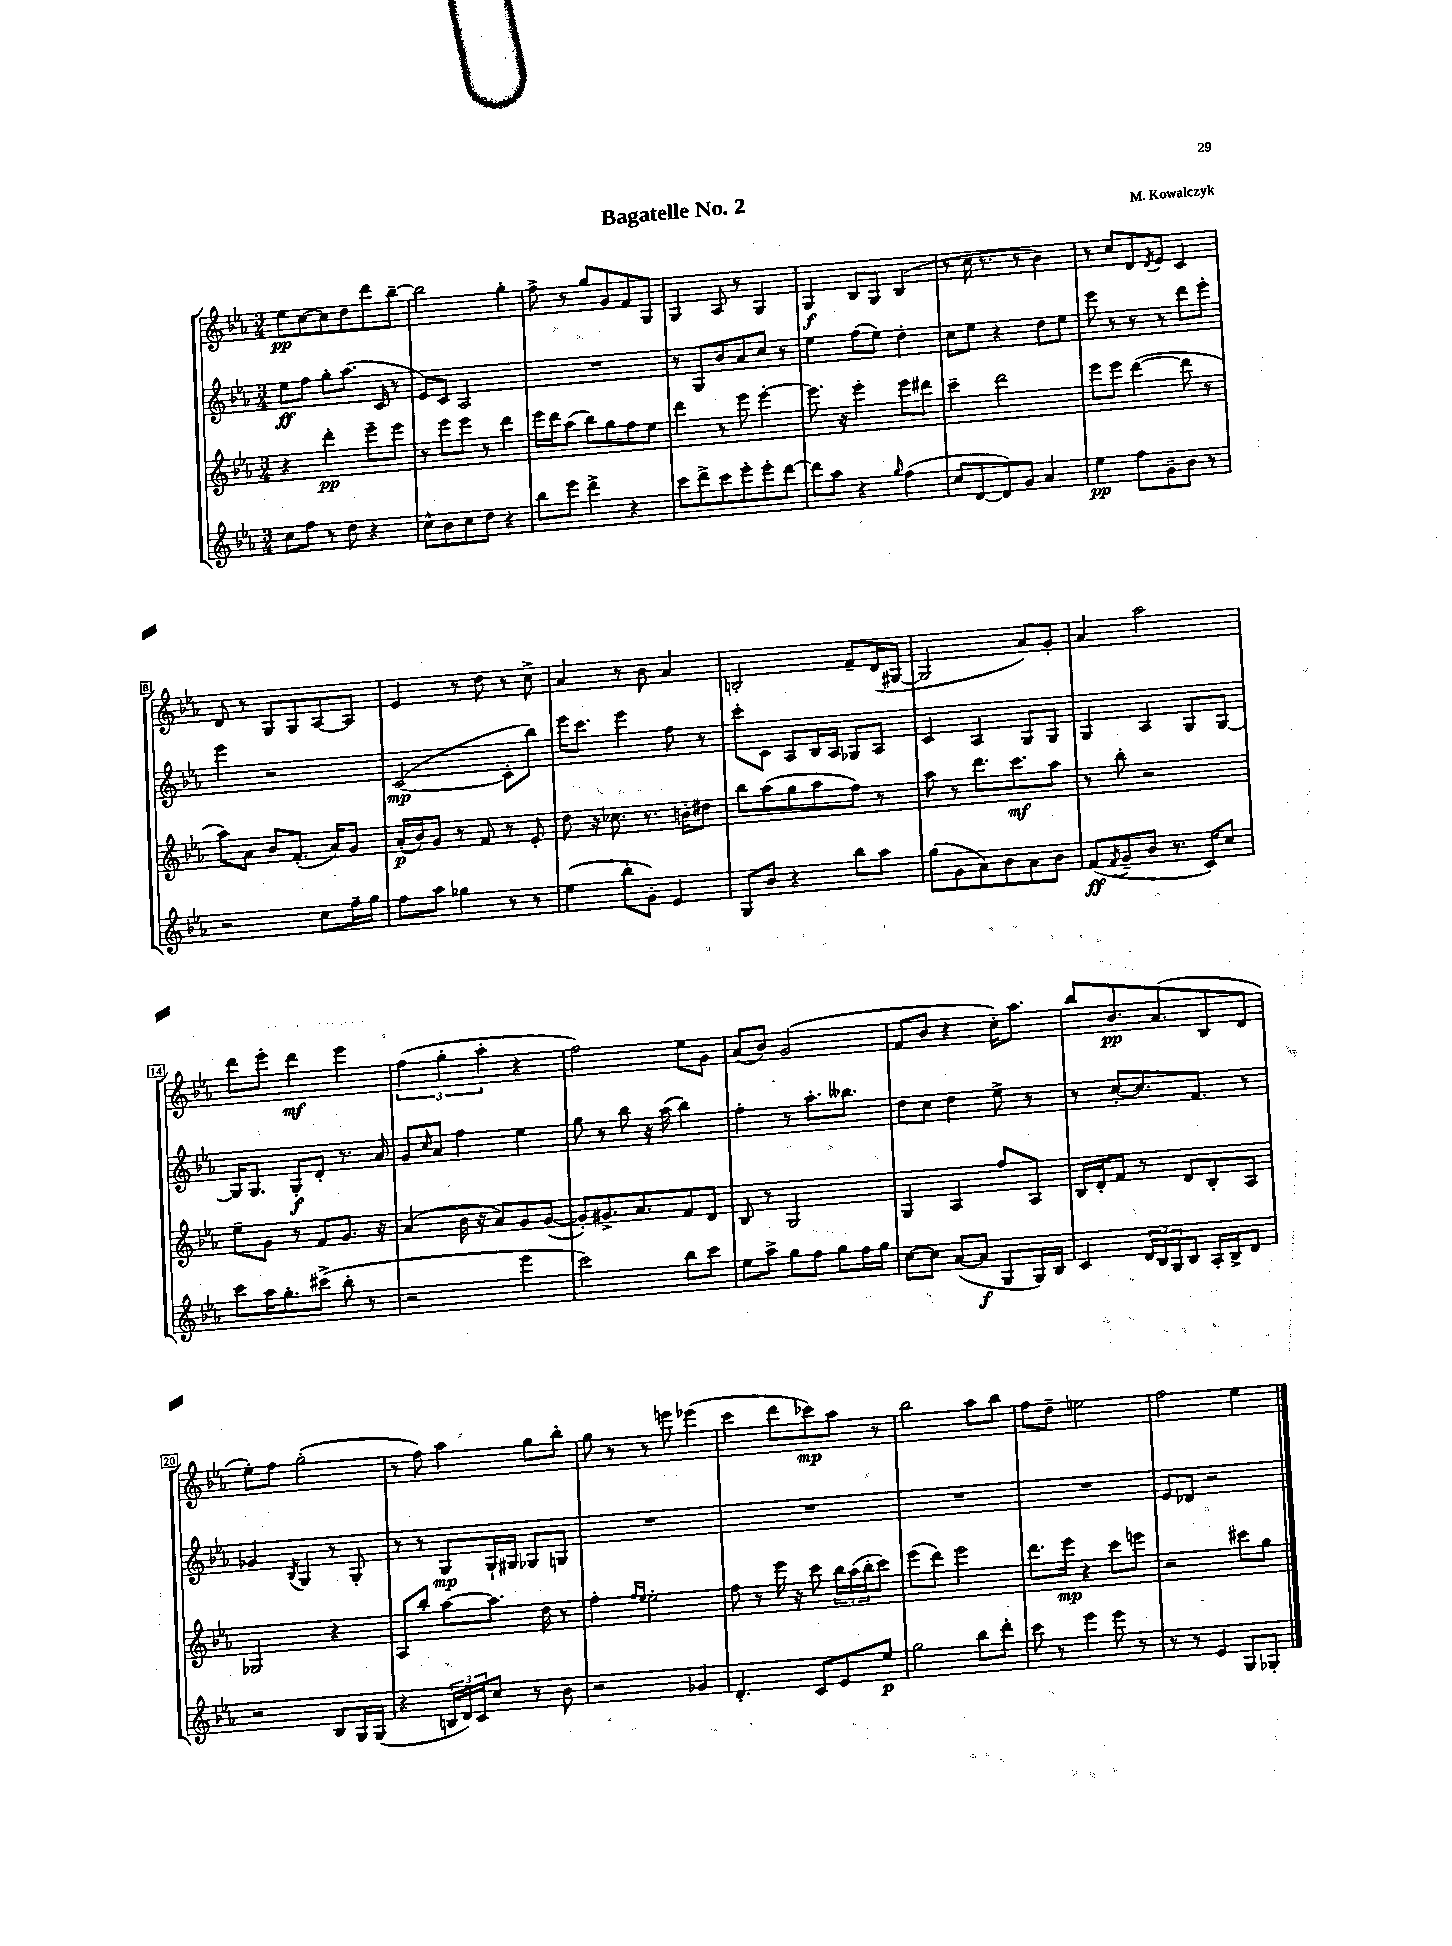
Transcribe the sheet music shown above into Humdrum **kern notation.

**kern	**kern	**kern	**kern
*staff4	*staff3	*staff2	*staff1
*clefG2	*clefG2	*clefG2	*clefG2
*k[b-e-a-]	*k[b-e-a-]	*k[b-e-a-]	*k[b-e-a-]
*M3/4	*M3/4	*M3/4	*M3/4
8cc\L	4r	8ee-\L	8ee-\L
8ff\J	.	8ff\J	[8cc\
8r	4ddd'\	8gg'\L	8cc\]
8dd\	.	(8.aa-\J	8dd\
4r	8eee-~\L	.	8ddd\
.	.	16c/	.
.	8eee-\J	8r	[8bb-~\J
=	=	=	=
8cc^^\L	8r	8e-/L)	2bb-\]
8b-\	8eee-\L	8c/J	.
8cc\	8eee-\J	2A-/	.
8dd\J	8r	.	.
4r	4ddd\	.	4gg'\
=	=	=	=
8bb-\L	16eee-\LL	2.r	8ff^\
.	16ddd\J	.	.
8eee-\J	(8aa-\J	.	8r
4ddd^\	8bb-\L)	.	8gg/L
.	8gg\	.	8g/
4r	8ff\	.	8f/
.	8ee-\J	.	8G/J
=	=	=	=
8ccc\L	4ddd\	8r	4G/
8ddd^\	.	8G/L	.
8ccc\	8r	8b-/	8A-/
8eee-'\	8eee-\	8a-/	8r
8eee-'\	[4eee-'\	8cc/J	4G/
[8ddd\J	.	8r	.
=	=	=	=
8ddd\]L	8.eee-\]	4ee-\	4G/
8aa-\J	.	.	.
.	16r	.	.
4r	4eee-'\	(8ff\L	8B-/L
.	.	8ee-\J)	8G/J
16qqgg/	.	.	.
(4ff\	8eee-\L	4dd'\	(4B-/
.	8ddd#\J	.	.
=	=	=	=
8cc/L	4ccc~\	8cc\L	8r
[8d/	.	8ee-\J	16cc\
.	.	.	8.r
8d/])	2ddd\	4r	.
8g/J	.	.	8r
4a-/	.	8dd\L	4b-\)
.	.	8ee-\J	.
=	=	=	=
4ee-\	8eee-\L	8eee-\	8r
.	8eee-\J	8r	8cc/L
8ff\L	([4ddd\	8r	8d/
.	.	.	8qd/
8g~\	.	8r	8e-/J
8b-\J	8ddd\]	8ddd\L	4c/
8r	8r	8eee-'\J	.
=	=	=	=
2r	8aa-\L)	4eee-\	8d/
.	8a-\J	.	8r
.	8b-/L	2r	8G/L
.	(8.f'/J	.	8G/
8cc\L	.	.	[8A-/
.	16a-/LK)	.	.
16ff~\L	8g/J	.	8A-/]J
16gg\JJ	.	.	.
=	=	=	=
8ff\L	(16a-'/LL	([2c/	4e-/
.	16b-/J)	.	.
8aa-\J	8g/J	.	.
4gg-\	8r	.	8r
.	8f/	.	8dd\
8r	8r	8c'\]L	8r
8r	8e-'/	8bb-\J)	8cc^\
=	=	=	=
(4ee-\	8dd\	16eee-\LK	4a-/
.	.	8.ccc\J	.
.	16r	.	.
.	8.cc-\	.	.
8bb-'\L	.	4eee-\	8r
8g'\J)	8.r	.	8b-\
4e-/	.	8ff\	4a-/
.	16b'\LK	.	.
.	8dd#\J	8r	.
=	=	=	=
8G/L	8bb-\L	8ccc'\L	2B'/
8b-/J	(8aa-\	8c\J	.
4r	8gg\	8A-/L	.
.	8aa-\	16B-/L	.
.	.	16A-/JJ	.
8bb-\L	8ff\J)	8G-/L	8f~/L
8aa-\J	8r	8A-/J	(16d/L
.	.	.	[16G#/JJ
=	=	=	=
(8gg\L	8aa-\	4c/	2G#/]
8g\	8r	.	.
8a-\)	8.ddd\L	4A-/	.
8b-\	.	.	.
.	8.ccc\	.	.
8a-\	.	8G/L	8a-/L)
8b-\J	8aa-\J	8G/J	8g'/J
=	=	=	=
(8f/L	8r	4G/	4a-/
8qf/	.	.	.
8g~/	8bb-'\	.	.
8b-/J	2r	4A-/	2aa-\
8.r	.	.	.
.	.	8G/L	.
16c/LK)	.	.	.
8cc/J	.	[8G/J	.
=	=	=	=
8ccc\L	8ee-~\L	16G/]LK	8ddd\L
.	.	8.G/J	.
16aa-\K	8g\J	.	8eee-'\J
8.gg'\	.	.	.
.	8r	8G'/L	4ddd\
(8ccc#^\J	8f/L	8d'/J	.
8bb-'\	8.g/J	8.r	4eee-\
8r	.	.	.
.	16r	16a-/	.
=	=	=	=
2r	(4a-/	8g/L	(6ff\
.	.	16qqcc/	.
.	.	8a-/J	.
.	.	.	6gg'\
.	16b-\	4ff\	.
.	16r	.	.
.	.	.	6aa-'\
.	8a-/L)	.	.
4eee-\	8g/	4ee-\	4r
.	([8g/J	.	.
=	=	=	=
2ccc\)	8g'/]L)	8gg\	2ff\)
.	8.g#^/	8r	.
.	.	8bb-\	.
.	8.a-/	.	.
.	.	16r	.
.	.	(16aa-\	.
8bb-\L	8f/	4bb-\)	8ee-\L
8ccc\J	8d/J	.	8g\J
=	=	=	=
8ee-\L	8B-/	4ff'\	(8a-/L
8aa-^\J	8r	.	8b-/J)
8gg\L	2G/	8r	(2g/
8ff\J	.	8.aa-'\L	.
8gg\L	.	.	.
.	.	8.bb--\J	.
16ff\L	.	.	.
16gg\JJ	.	.	.
=	=	=	=
[8cc\L	4G/	8dd\L	8f/L
8cc\]J	.	8cc\J	8b-/J
([8a-/L	4A-/	4dd\	4r
8a-/]J	.	.	.
8G/L	8ff/L	8ee-^\	16cc'\LK)
.	.	.	8.aa-\J
16G/L)	8A-/J	8r	.
16B-/JJ	.	.	.
=	=	=	=
4c/	16B-/LL	8r	8bb-/L
.	16d'/J	.	.
.	8f/J	[8cc'/L	8.b-/
24d/LL	8r	8.cc/]	.
24B-/	.	.	.
.	.	.	(8.a-/
24G/J	.	.	.
8B-/J	8d/L	.	.
.	.	8.f/J	.
16A-'/LL	8B-'/	.	8B-/
16B-^/J	.	.	.
8d/J	8A-/J	8r	8d/J
=	=	=	=
2r	2G-/	4g-/	8ee-'\L)
.	.	.	8ff\J
.	.	8qB-/	.
.	.	4G/	(2gg'\
8B-/L	4r	8r	.
16G/L	.	8G'/	.
(16G/JJ	.	.	.
=	=	=	=
4r	8A-/L	8r	8r
.	8bb-'/J	8r	8ff\)
24B/LL	[8aa-\L	8G/L	4aa-\
24d/)	.	.	.
24c/J	.	.	.
8cc/J	8.aa-\]J	16G`/L	.
.	.	16G#/JJ	.
8r	.	8G-/L	8gg\L
.	16dd\	.	.
8b-\	8r	8G/J	8bb-'\J
=	=	=	=
2r	4ff'\	2.r	8gg\
.	.	.	8r
.	16qqff/LL	.	.
.	16qqee-/JJ	.	.
.	2ee-'\	.	8r
.	.	.	8eee\
4g-/	.	.	(4eee-\
=	=	=	=
4.d'/	8ff\	2.r	4ccc\
.	8r	.	.
.	16eee-\	.	8ddd\L
.	16r	.	.
8c/L	8ccc\	.	8ccc-\)
8e-/	24bb-\LL	.	8aa-\J
.	(24aa-\	.	.
.	24bb-'\J	.	.
8ee-/J	8ccc\J)	.	8r
=	=	=	=
2gg\	(8eee-\L	2.r	2bb-\
.	8ddd\J)	.	.
.	2eee-\	.	.
8bb-\L	.	.	8aa-\L
8ddd'\J	.	.	8bb-\J
=	=	=	=
8ccc\	8.ddd\L	2.r	8ff\L
8r	.	.	8dd~\J
.	16eee-\Jk	.	.
4eee-\	4r	.	2ee\
8eee-\	8ccc\L	.	.
8r	8eee\J	.	.
=	=	=	=
8r	2r	8e-/L	2ff\
8r	.	8d-/J	.
4e-/	.	2r	.
8G/L	8ccc#\L	.	4ee-\
8G-'/J	8gg\J	.	.
==	==	==	==
*-	*-	*-	*-
